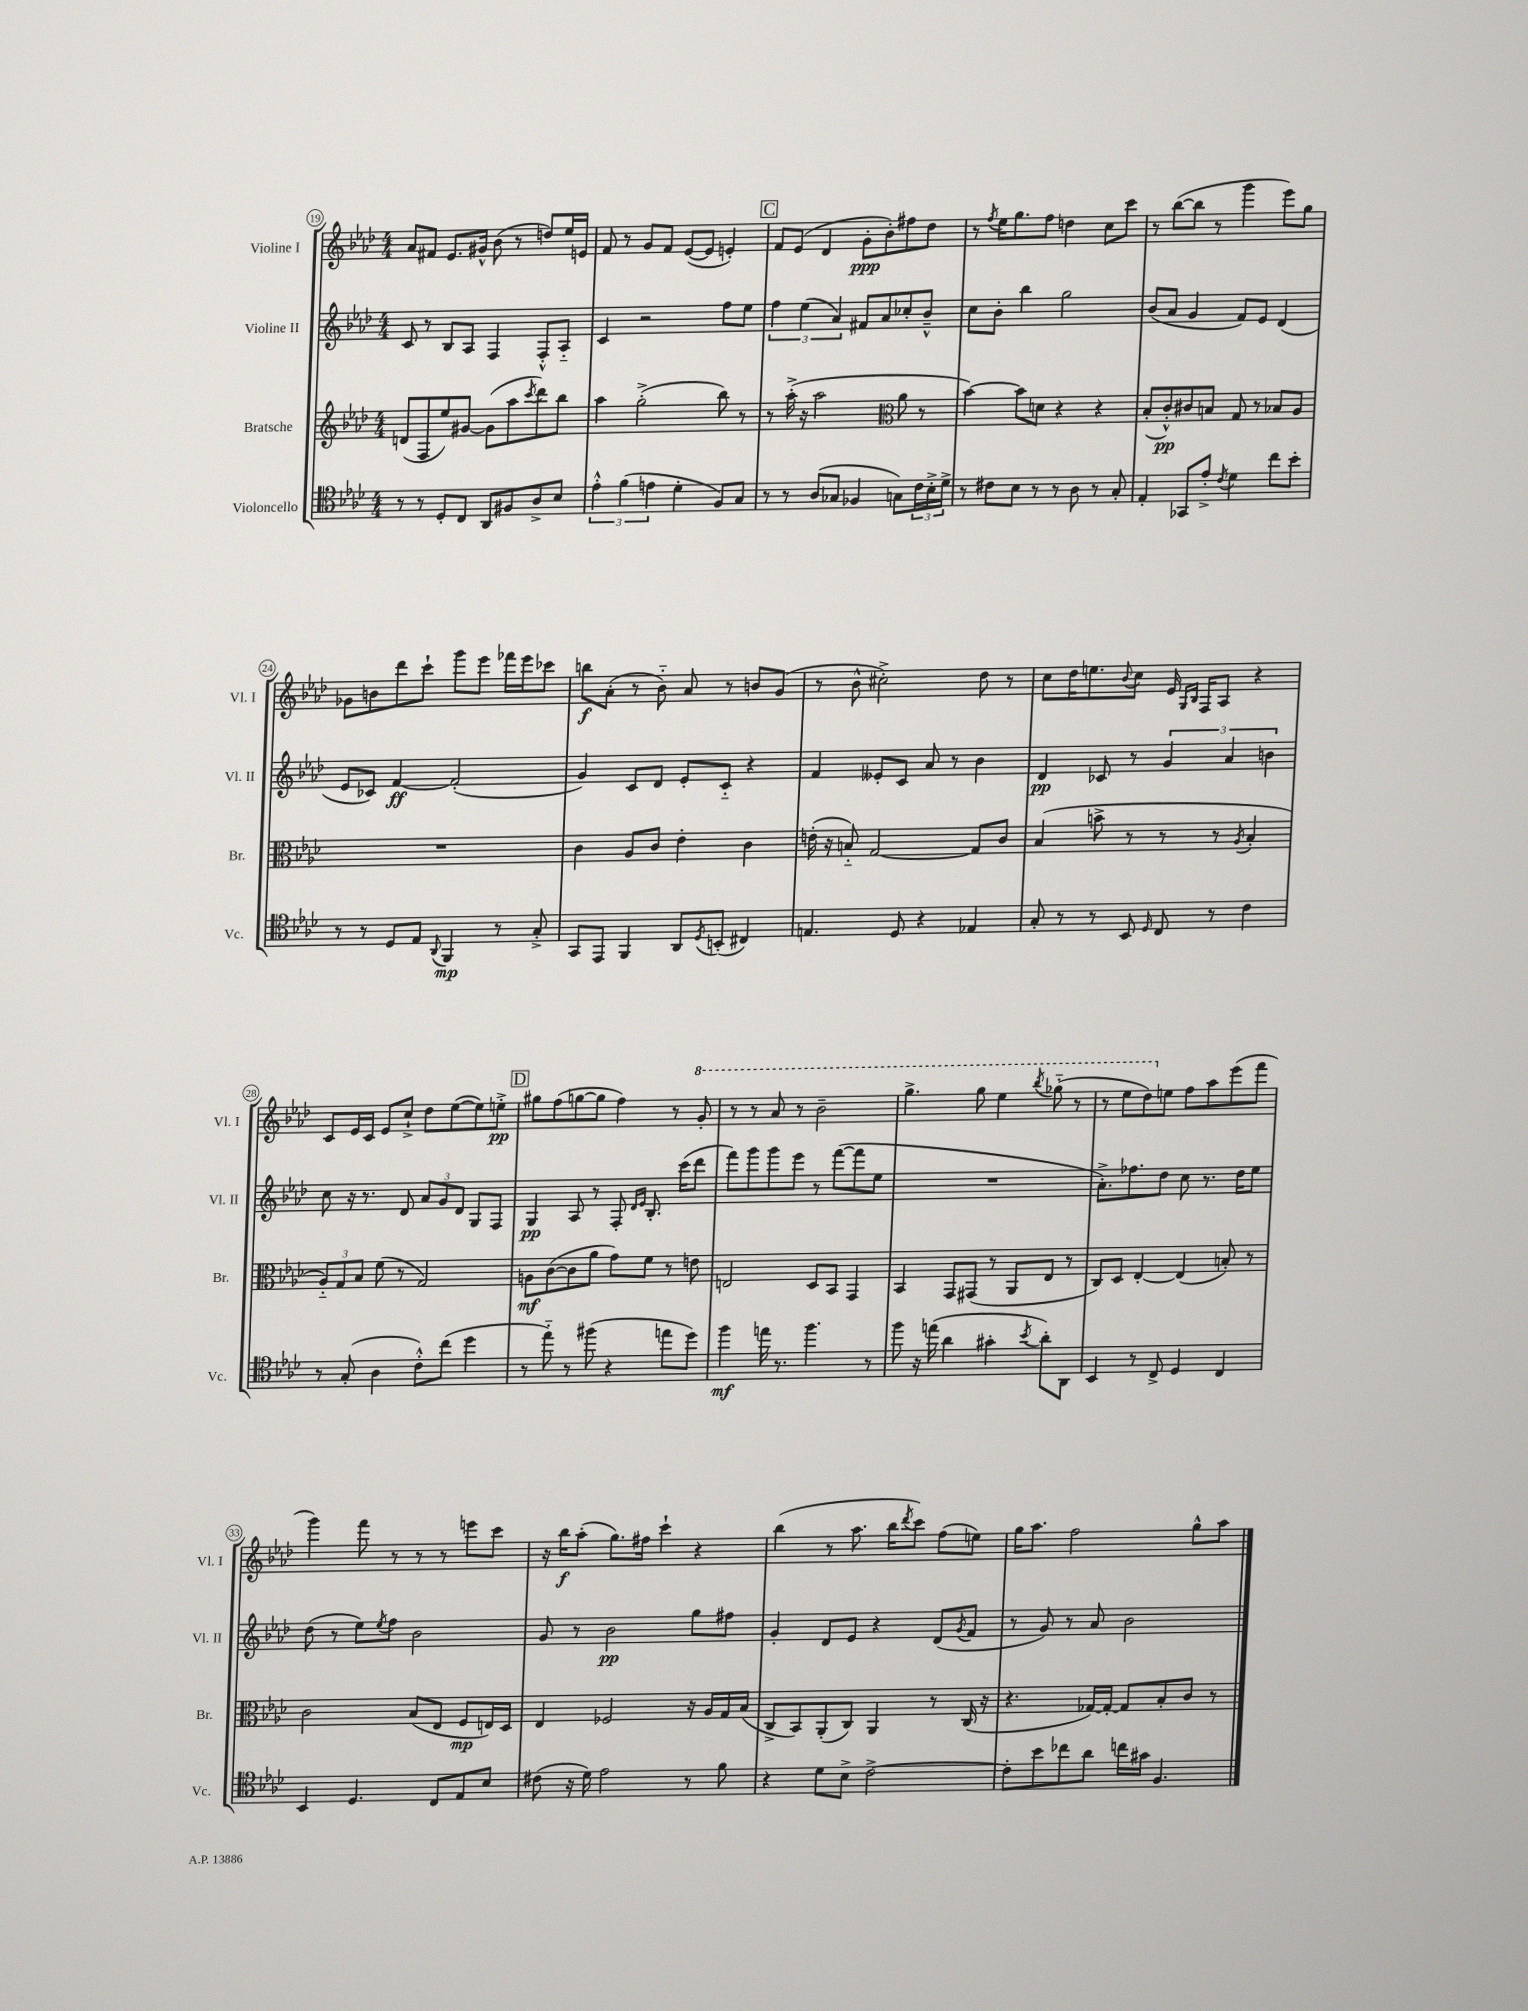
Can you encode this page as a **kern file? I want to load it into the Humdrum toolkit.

**kern	**kern	**kern	**kern
*staff4	*staff3	*staff2	*staff1
*clefC4	*clefG2	*clefG2	*clefG2
*k[b-e-a-d-]	*k[b-e-a-d-]	*k[b-e-a-d-]	*k[b-e-a-d-]
*M4/4	*M4/4	*M4/4	*M4/4
8r	(8d/L	8c/	8a-/L
8r	8F/	8r	8f#/J
8D-'/L	8ee-/)	8B-/L	8.e-/L
8C/J	[8g#/J	8A-/J	.
.	.	.	16g#^^/Jk
8AA-/L	(8g#\]L	4F/	(8b-\
8F#/	8aa-\	.	8r
.	8qccc/	.	.
8A-^/	8ddd-\)	8F'^^/L	8dd/L)
8B-/J	8bb-\J	8A-'~/J	16ee-/L
.	.	.	16e/JJ
=	=	=	=
6e-'^^\	4aa-\	4c/	8f/
.	.	.	8r
(6f\	.	.	.
.	(2gg'^\	2r	8g/L
6e\	.	.	.
.	.	.	8f/J
4d-'\	.	.	([8e-/L
.	.	.	8e-/]J
8F/L)	8bb-\)	8ff\L	4e'/)
8G/J	8r	8ee-\J	.
=	=	=	=
8r	8r	6ff\	8f/L
8r	(16aa-'^\	.	(8e-/J
.	.	(6ee-\	.
.	16r	.	.
(8A-/L	2aa-\	.	4d-/
.	.	6a-/)	.
8G-/J	.	.	.
4F-/	.	8f#/L	8g'\L
.	.	8a-/	8b-'\)
*	*clefC3	*	*
8G\L)	8a-\	8cc-'/	8ff#\
24c\L	8r	8b-~^^/J	8dd-\J
24B-'^\	.	.	.
24d-^\JJ	.	.	.
=	=	=	=
8r	[4b-\)	8cc\L	8r
.	.	.	8qff/
8c#\L	.	8b-'\J	16ee-\LK
.	.	.	8.gg\
8B-\J	8b-\]L	4bb-\	.
8r	8d\J	.	8ff\J
8r	4r	2gg\	4dd\
8A-\	.	.	.
8r	4r	.	8cc\L
8G'/	.	.	8ccc\J
=	=	=	=
4E-'/	(8B-'/L	(8b-/L	8r
.	8c'^^/)	8a-/J	([8bb-\L
8GG-/L	8c#/	4g/	8bb-\]J
8e-'^/J	8B/J	.	8r
8qc/	.	.	.
4d-\	8G/	8f/L)	4ggg\
.	8r	8e-/J	.
8cc\L	8B-/L	(4d-/	8eee-\L)
8b-'\J	8A-/J	.	8gg\J
=	=	=	=
8r	1r	8e-/L	8g-\L
8r	.	8c-/J)	8b\
8D-/L	.	[4f/	8ddd-\
8E-/J	.	.	8ccc`\J
8qqAA-/	.	.	.
4FF/	.	(2f'/]	8ggg\L
.	.	.	8eee-\J
8r	.	.	16fff-\LL
.	.	.	16eee-\J
8G'^/	.	.	8ccc-\J
=	=	=	=
8GG/L	4c\	4g/)	8bb\L
8EE-/J	.	.	(8a-'\J
4FF/	8A-/L	8c/L	8r
.	8c/J	8d-/J	8b-'~\)
8AA-/L	4e-'\	8e-'/L	8a-/
8qD-/	.	.	.
(8BB'/J	.	8c'~/J	8r
4C#/)	4c\	4r	8b/L
.	.	.	(8g/J
=	=	=	=
4.E/	(16e'\	4f/	8r
.	16r	.	.
.	8B'~/)	.	8b-^^\
.	[2G/	8e--'/L	2cc#'^\)
8D-/	.	8c/J	.
4r	.	8a-/	.
.	.	8r	.
4E-/	8G/]L	4b-\	8dd-\
.	8c/J	.	8r
=	=	=	=
8G'/	(4B-/	4d-/	8cc\L
8r	.	.	16dd-\K
.	.	.	8.ee\
8r	8b^\	8c-/	.
.	.	.	8qqb-/
8BB-/	8r	8r	8cc\J
16qqD-/	.	.	.
8C/	8r	6g/	16e-/
.	.	.	16qqG/LL
.	.	.	16qqB-/JJ
.	.	.	16F/LK
8r	8r	.	8A-/J
.	.	6a-/	.
.	8qA-/	.	.
4c\	4B-'/	.	4r
.	.	6b\	.
=	=	=	=
8r	12A-'~/L)	8cc\	8c/L
.	12G/	.	.
(8G'/	.	16r	16e-/L
.	12B-/J	.	.
.	.	8.r	16c/JJ
4A-\	(8f\	.	8e-/L
.	8r	8d-/	8cc`^/J
8c'^^\L)	2G/)	12a-/L	8dd-\L
.	.	12g/	.
(8cc\J	.	.	([8ee-\
.	.	12d-/J	.
4dd-\	.	8G/L	8ee-\])
.	.	8F/J	8ee'^\J
=	=	=	=
8r	8A\L	4G/	8gg#\L
8ee-'~\)	([8c\	.	(8ff\
8r	8c\]	8A-/	[8gg\
(8ff#\	8a-\J	8r	8gg\]J
4r	8g\L)	8F'/	4ff\)
.	.	16qqd-/LL	.
.	.	16qqe-/JJ	.
.	8f\J	8.B-'/	.
8ee\L	8r	.	8r
.	.	(16ccc\LK	.
8dd-\J)	8e\	8ddd-\J	8gg'/
=	=	=	=
4ff\	2E/	8fff\L)	8r
.	.	8ggg\	8r
16ee\	.	8ggg\	8aa-/
8.r	.	.	.
.	.	8eee-\J	8r
4.ff\	8D-/L	8r	2bb-~\
.	8BB-/J	([8fff\L	.
.	4GG/	8fff\]	.
8r	.	8ee-\J	.
=	=	=	=
8ff\	4BB-/	1r	4.ggg^\
16r	.	.	.
(16ee\	.	.	.
4a-\	8GG/L	.	.
.	(8GG#/J	.	8ggg\
4g#'\	8r	.	4eee-\
.	8AA-/L	.	.
8qb-/	.	.	8qbbb-/
8a-'\L)	8E-/J	.	(8ggg-'~\
8AA-\J	8r	.	8r
=	=	=	=
4BB-/	8C/L)	8.a-'^\L)	8r
.	8D-/J	.	8eee-\L
.	.	8.ff-\	.
8r	[4E-'/	.	8ddd-\)
8C^/	.	8dd-\J	8ee\J
4D-/	(4E-/]	8cc\	8ff\L
.	.	8.r	8aa-\
4C/	8B'/)	.	(8eee-\
.	.	16dd-\LK	.
.	8r	8ee-\J	8fff\J
=	=	=	=
4BB-/	2c\	(8dd-\	4ggg\)
.	.	8r	.
4.D-/	.	8ee-\L)	8fff\
.	.	8qee-/	.
.	.	8ff\J	8r
.	(8B-/L	2b-\	8r
8C/L	8E-/J	.	8r
8E-/	8F/L	.	8eee\L
8B-/J	16E/L)	.	8ccc\J
.	16D-/JJ	.	.
=	=	=	=
(8c#\	4E-/	8g/	16r
.	.	.	16bb-\LK
16r	.	8r	(8aa-'\J
16d-\)	.	.	.
2e-\	2F-/	2b-\	8.gg\L)
.	.	.	16ff#\Jk
.	.	.	4ccc`\
8r	16r	8gg\L	4r
.	16A-/LL	.	.
8f\	16G/	8ff#\J	.
.	(16B-/JJ	.	.
=	=	=	=
4r	8C^/L	4g'/	(4bb-\
.	8BB-/)	.	.
8d-\L	(8AA-'/	8d-/L	8r
8B-^\J	8C/J)	8e-/J	8.aa-\
[2c^\	4AA-/	4r	.
.	.	.	16bb-\LK
.	.	.	8qddd-/
.	.	.	8ccc\J)
.	8r	(8d-/L	(8ff\L
.	.	8qg/	.
.	(16C/	8f/J	8ee\J)
.	16r	.	.
=	=	=	=
8c'\]L	4.r	8r	16gg\LK
.	.	.	8.aa-\J
8b-\	.	8g/)	.
8cc-\	.	8r	2ff\
8a-\J	[16G-/LL)	8a-/	.
.	16G-'/_JJ	.	.
16cc\LL	8G-/]L	2b-\	.
16g#\JJ	.	.	.
4.F/	8B-'/	.	.
.	8c/J	.	8gg^^\L
.	8r	.	8aa-\J
==	==	==	==
*-	*-	*-	*-
